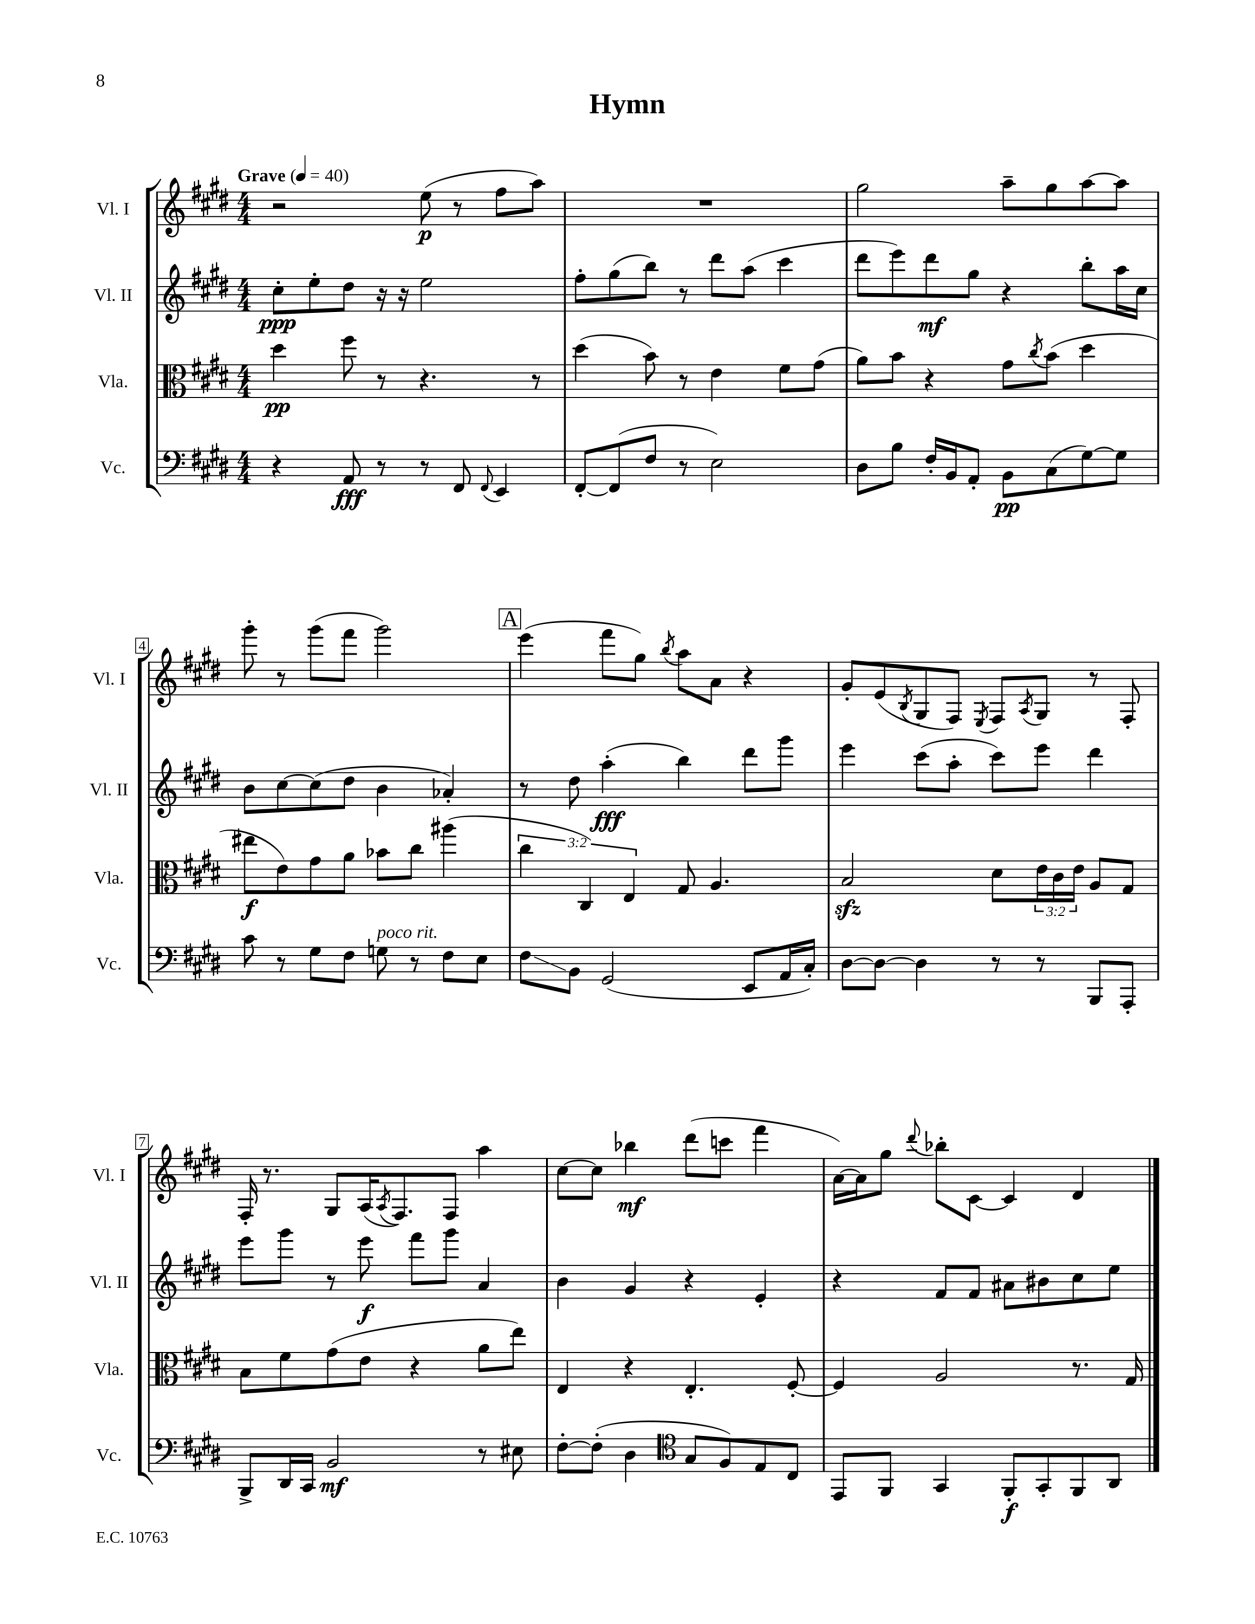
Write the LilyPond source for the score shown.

\header { title = "Hymn" }
<<
\new StaffGroup <<
\new Staff = "s0" \with { instrumentName = "Vl. I" shortInstrumentName = "Vl. I" } {
    \clef treble \key e \major \numericTimeSignature \time 4/4 \tempo "Grave" 4 = 40
    r2 e''8\p( r8 fis''8 a''8) |
    R1 |
    gis''2 a''8-- gis''8 a''8~ a''8 |
    gis'''8-. r8 gis'''8( fis'''8 gis'''2) |
    \mark \markup { \box "A" } e'''4( fis'''8 gis''8) \acciaccatura { b''8 } a''8 a'8 r4 |
    gis'8-. e'8( \acciaccatura { b8 } gis8 fis8) \acciaccatura { e8 } fis8 \acciaccatura { a8 } gis8 r8 fis8-. |
    fis16-. r8. gis8 a16( \acciaccatura { a8 } fis8.) fis8 a''4 |
    cis''8~ cis''8 bes''4\mf dis'''8( c'''8 fis'''4 |
    a'16~) a'16 gis''8 \appoggiatura { dis'''8 } bes''8-. cis'8~ cis'4 dis'4 \bar "|." |
}
\new Staff = "s1" \with { instrumentName = "Vl. II" shortInstrumentName = "Vl. II" } {
    \clef treble \key e \major \numericTimeSignature \time 4/4
    cis''8-.\ppp e''8-. dis''8 r16 r16 e''2 |
    fis''8-. gis''8( b''8) r8 dis'''8 a''8( cis'''4 |
    dis'''8 e'''8) dis'''8\mf gis''8 r4 b''8-. a''16 cis''16 |
    b'8 cis''8~ cis''8( dis''8 b'4 aes'4-.) |
    \mark \markup { \box "A" } r8 dis''8 a''4-.\fff( b''4) dis'''8 gis'''8 |
    e'''4 cis'''8( a''8-. cis'''8) e'''8 dis'''4 |
    e'''8 gis'''8 r8 e'''8\f fis'''8 gis'''8 a'4 |
    b'4 gis'4 r4 e'4-. |
    r4 fis'8 fis'8 ais'8 bis'8 cis''8 e''8 \bar "|." |
}
\new Staff = "s2" \with { instrumentName = "Vla." shortInstrumentName = "Vla." } {
    \clef alto \key e \major \numericTimeSignature \time 4/4 \override Staff.TupletNumber.text = #tuplet-number::calc-fraction-text
    dis''4\pp fis''8 r8 r4. r8 |
    dis''4( b'8) r8 e'4 fis'8 gis'8( |
    a'8) b'8 r4 gis'8 \acciaccatura { cis''8 } b'8( dis''4 |
    eis''8\f e'8) gis'8 a'8 bes'8 cis''8 ais''4( |
    \mark \markup { \box "A" } \tuplet 3/2 { cis''4 cis4) e4 } gis8 a4. |
    b2\sfz dis'8 \tuplet 3/2 { e'16 cis'16 e'16 } a8 gis8 |
    b8 fis'8 gis'8( e'8 r4 a'8 e''8) |
    e4 r4 e4.-. fis8~-. |
    fis4 a2 r8. gis16 \bar "|." |
}
\new Staff = "s3" \with { instrumentName = "Vc." shortInstrumentName = "Vc." } {
    \clef bass \key e \major \numericTimeSignature \time 4/4
    r4 a,8\fff r8 r8 fis,8 \appoggiatura { fis,8 } e,4 |
    fis,8~-. fis,8( fis8 r8 e2) |
    dis8 b8 fis16-. b,16 a,8-. b,8\pp cis8( gis8~) gis8 |
    cis'8 r8 gis8 fis8 g8^\markup { \italic "poco rit." } r8 fis8 e8 |
    \mark \markup { \box "A" } fis8\glissando b,8 gis,2( e,8 a,16 cis16-.) |
    dis8~ dis8~ dis4 r8 r8 b,,8 a,,8-. |
    b,,8-> dis,16 cis,16 b,2\mf r8 eis8 |
    fis8~-. fis8-.( dis4 \clef tenor gis8 fis8) e8 cis8 |
    e,8 fis,8 gis,4 fis,8-.\f gis,8-. fis,8 a,8 \bar "|." |
}
>>
>>
\layout { \context { \Score \override BarNumber.stencil = #(make-stencil-boxer 0.1 0.3 ly:text-interface::print) } }
